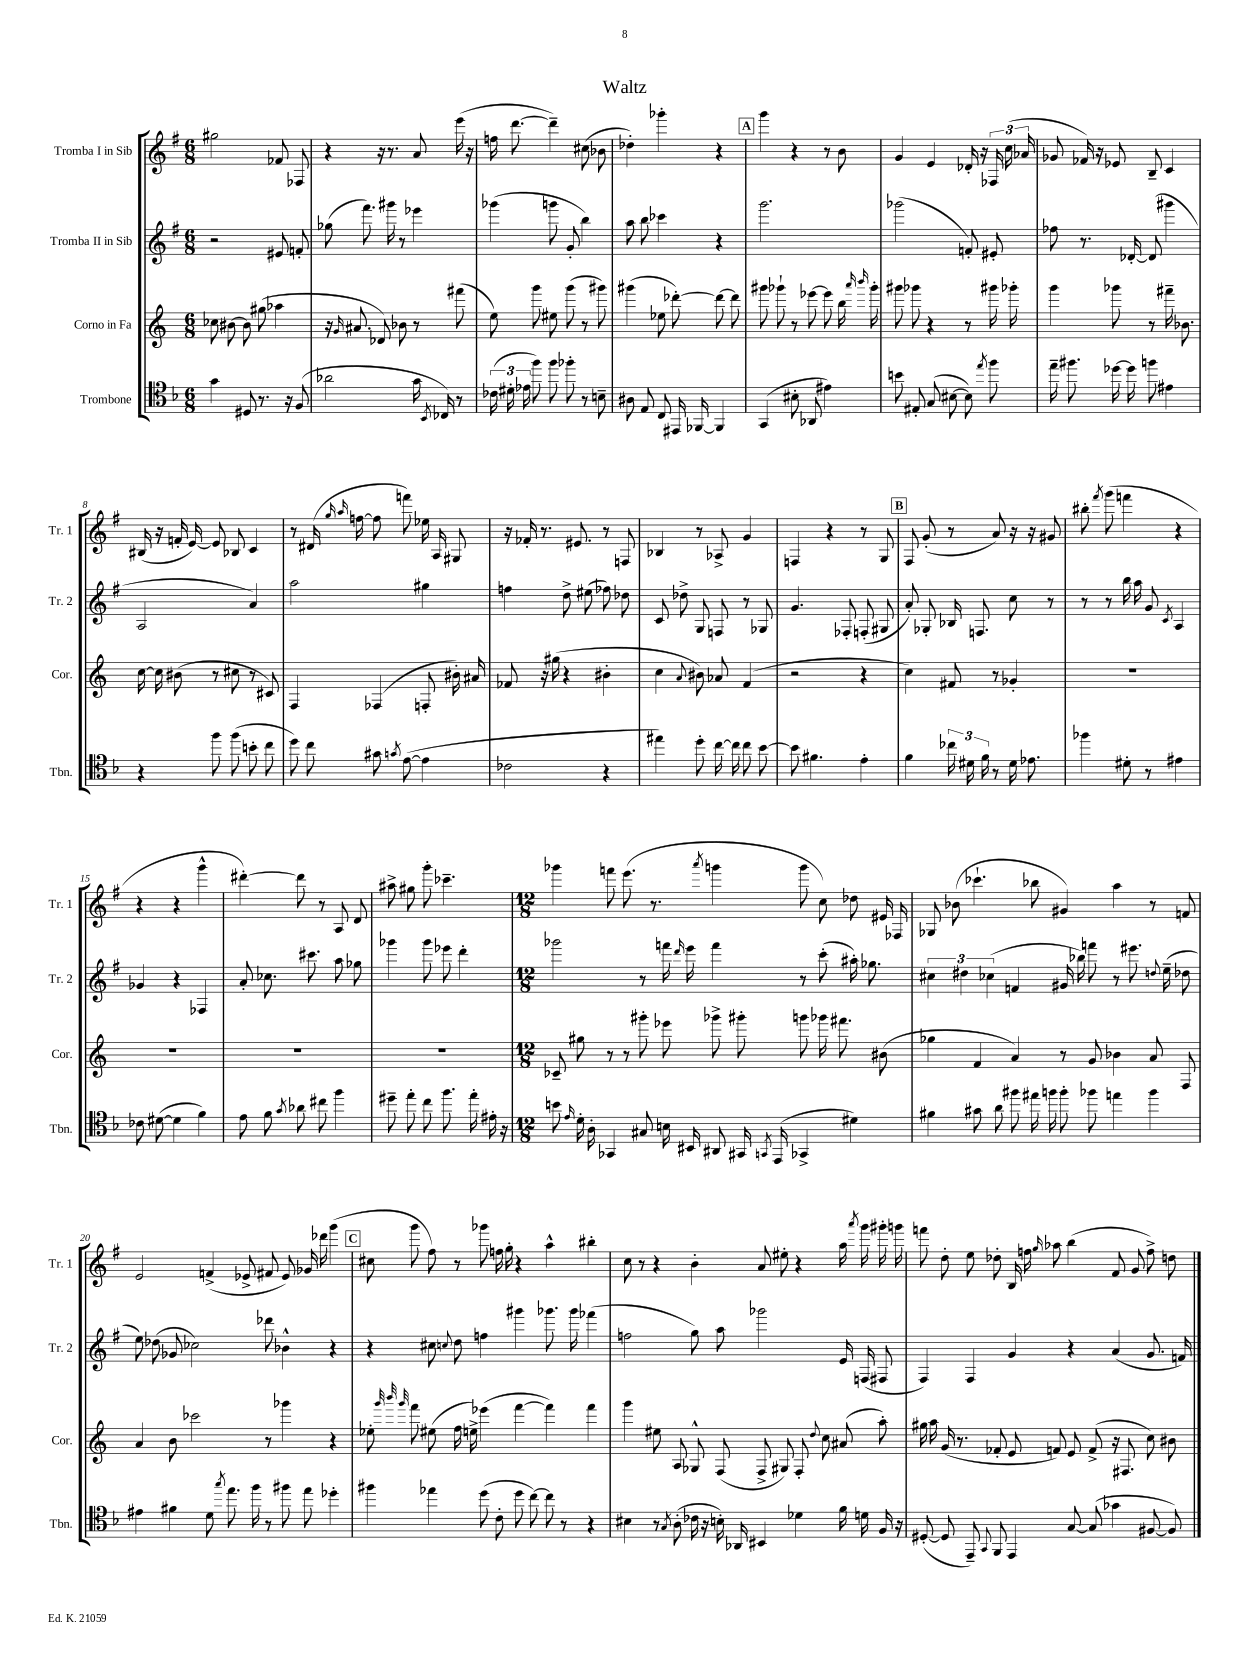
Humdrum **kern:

**kern	**kern	**kern	**kern
*staff4	*staff3	*staff2	*staff1
*clefC4	*clefG2	*clefG2	*clefG2
*k[b-]	*k[]	*k[f#]	*k[f#]
*M6/8	*M6/8	*M6/8	*M6/8
4g	8cc-	2r	2gg#
.	[8b#	.	.
8D#	8b#]	.	.
8.r	(8gg#	.	.
.	4aa-	8e#	8f-
16r	.	.	.
(8F	.	8f'	8F-
=	=	=	=
2a-	16r	(8gg-	4r
.	16qqg	.	.
.	8.a#	.	.
.	.	8.fff#)	.
.	8d-)	.	16r
.	.	16ggg#	8.r
.	8b-	8r	.
16g	8r	4eee-	8a
8qBB-	.	.	.
16C-)	.	.	.
8r	(8fff#	.	(16eee
.	.	.	16r
=	=	=	=
(24c-	8ee)	(4ggg-	16ff
24d#'	.	.	.
.	.	.	[8.ddd
24e-	.	.	.
8ff)	8ggg	.	.
8ff	8ee#	8ggg	4ddd~])
8ff-'	(8ggg	8g'	.
8r	8r	4bb)	(8cc#
8B~	8ggg#)	.	8b-
=	=	=	=
8A#	(4ggg#	8aa	4dd-')
8E	.	8bb	.
8C	8ee-	4ccc-	4ggg-'
16EE#	[8ddd-')	.	.
[16FF-	.	.	.
4FF-]	8ddd-_	4r	4r
.	8ddd-]	.	.
=	=	=	=
(4GG	8ggg#	2.ggg	4ggg
.	8ggg-`	.	.
8B#'	8r	.	4r
8AA-	[8eee-	.	.
4e#)	8eee-]	.	8r
.	16bb	.	8b
.	16qqaaa	.	.
.	16qqbbb	.	.
.	16ggg-'	.	.
=	=	=	=
8b	8ggg#	(2ggg-	4g
8E#'	8ggg-	.	.
(8G	4r	.	4e
[8B#	.	.	.
8B#])	8r	8f')	16d-'
.	.	.	16r
8qee	.	.	.
8ff	16ggg#	8e#'	24F-
.	.	.	(24cc
.	16ggg-'	.	.
.	.	.	24a-
=	=	=	=
16ee~	4ggg	8ff-	8g-
8.ff#	.	.	.
.	.	8.r	16f-)
.	.	.	16r
[16dd-	8ggg-	.	8e-
16dd-]	.	[16d-'	.
8ff	8r	(8d-]	8B~
4e#	16fff#~	4ggg#	4c
.	8.b-	.	.
=	=	=	=
4r	[16cc	2A	(16B#
.	16cc]	.	16r
.	(8b#	.	16f'
.	.	.	[16e)
8ff	8r	.	8e]
(8ff	8cc#	.	8B-
8b'	8r	4a)	4c
8cc	8c#)	.	.
=	=	=	=
8dd)	4F	2aa	8r
8cc	.	.	(16d#
.	.	.	16qqgg
.	.	.	16qqaa
.	.	.	[16ff
8g#	(4F-	.	8ff]
8qg	.	.	.
([8e	.	.	8fff)
4e]	8F'	4gg#	16ee-
.	.	.	16A
.	16b#')	.	8G#
.	16a#	.	.
=	=	=	=
2c-	8f-	4ff	16r
.	.	.	16f-'
.	16r	.	8.r
.	(16gg#	.	.
.	4r	8dd^	.
.	.	.	8.e#
.	.	(8ee#	.
4r	4b#'	8ff-)	8r
.	.	8dd-	8F
=	=	=	=
4ee#)	4cc	8c	4B-
.	.	8dd-^	.
.	8qqa	.	.
8dd'	8b#)	8G	8r
[16cc	8a-	8F	8A-^
16cc]	.	.	.
8cc	(4f	8r	4g
[8b-	.	8G-	.
=	=	=	=
8b-]	2r	4.g	4F
4.f#	.	.	.
.	.	.	4r
.	.	8F-'	.
4e'	4r	(8F'	8r
.	.	8G#	8G
=	=	=	=
4f	4cc)	8a')	8F#
.	.	8G-'	(8g'
24cc-	8f#	16B-	8r
24d#	.	.	.
.	.	8.F	.
24f	.	.	.
8r	8r	.	8a)
16d#	4g-'	8cc	16r
8.e-	.	.	16r
.	.	8r	8g#
=	=	=	=
4ff-	2.r	8r	8bb#'
.	.	.	8qfff#
.	.	8r	(8ggg
8d#'	.	16bb	4fff
.	.	16aa	.
8r	.	8g	.
.	.	8qc	.
4e#	.	4A	4r
=	=	=	=
8c-	2.r	4g-	4r
([8d#	.	.	.
4d#]	.	4r	4r
4f)	.	4F-	4ggg^^
=	=	=	=
8e	2.r	8a'	[4ddd#')
8f	.	8.cc-	.
8qg	.	.	.
8a-	.	.	8ddd#]
.	.	8.ccc#	.
8cc#	.	.	8r
4ff	.	8aa	8A
.	.	8gg-	8d
=	=	=	=
8dd#~	2.r	4ggg-	8aa#^
8ee'	.	.	8gg#
8cc	.	8ggg-	8ggg'
8.ff	.	8eee-	4.ccc-~
.	.	4ddd'	.
16ee'	.	.	.
16e#'	.	.	.
16r	.	.	.
=	=	=	=
*M12/8	*M12/8	*M12/8	*M12/8
8b	8c-~	2ggg-	4ggg-
16qqe	.	.	.
16d'	8gg#	.	.
16A'	.	.	.
4GG-	8r	.	8fff
.	8r	.	(8.eee
8G#	8ggg#'	8r	.
.	.	.	8.r
16B	8eee-	16fff	.
.	.	16qqddd	.
16BB#	.	16eee	.
.	.	.	8qaaa
8AA#	8ggg-^	4fff	4ggg
16GG#	8ggg#'	.	.
8qGG	.	.	.
(16EE	.	.	.
4GG-^	8ggg	8r	8ggg
.	16ggg-	(8ccc'	8cc)
.	8.fff#	.	.
4d#)	.	16aa#')	8dd-
.	.	8.gg-	.
.	(8b#	.	16e#
.	.	.	16F-
=	=	=	=
4f#	4gg-	6cc#	8G-
.	.	.	(8b-
.	.	6dd#	.
8g#	4f	.	4.ccc-`
.	.	(6cc-	.
8a	.	.	.
8ff#	4a)	4f	.
16ee#	.	.	8bb-
16ff	.	.	.
8ff'	8r	16g#	4g#)
.	.	16bb-)	.
8ff-	8g	8fff	.
4ee	4b-	8r	4aa
.	.	8.eee#	.
4ff-	8a	.	8r
.	.	8qqdd	.
.	.	(16ee~	.
.	8F	8dd-	8f
=	=	=	=
4e#	4a	8ee)	2e
.	.	(8dd-	.
4f#	8b	8g-	.
.	2ccc-	2cc-)	.
8d	.	.	(4f^
8qgg	.	.	.
8.ee	.	.	.
.	.	.	8e-^
16ff	.	.	.
8r	8r	8ddd-	8f#
8ff#	4ggg-	4b-^^	8e-)
8ee	.	.	16g-
.	.	.	16ddd-
4dd-'	4r	4r	(4ggg
=	=	=	=
4ff#	8ee-'	4r	8cc#
.	32qqggg	.	.
.	32qqbbb	.	.
.	32qqggg	.	.
.	8fff	.	8ggg
4ee-	(8ee#	8cc#	8ff#)
.	.	8qqcc	.
.	16ff	8dd	8r
.	16ee^)	.	.
(8dd	(4eee-	4ff	8ggg-
8c'	.	.	16ff
.	.	.	16gg'
8dd	[4fff	4ggg#	4r
[8cc)	.	.	.
8cc]	4fff])	8.ggg-	4aa^^
8r	.	.	.
.	.	16ggg-	.
4r	4fff	(4fff-	4bb#'
=	=	=	=
4B#	4ggg	2ff	8cc
.	.	.	8r
8r	8ee#	.	4r
8qG	.	.	.
(8A'	8A	.	.
16c-	8G-^^	8gg)	4b'
16r	.	.	.
16B')	(8F	8aa	.
16AA-	.	.	.
4BB#	8F^	2ggg-	8a
.	8G#)	.	8ee#'
4d-	8F'	.	4r
.	8qqdd	.	.
.	8cc	.	.
16f	(8a#	16e	16aa
.	.	.	8qaaa
16d	.	(16F	16ggg
16F	8aa')	8F#	16ggg#'
16r	.	.	16ggg
=	=	=	=
([8D#'	16gg#	4F#)	8fff
.	16aa	.	.
8D#]	(16g	.	8dd'
.	8.r	.	.
8EE~)	.	4F#	8ee
8qqGG	.	.	.
8FF	8f-'	.	8dd-'
4EE	8e	4g	16B
.	.	.	16ff
.	.	.	16qqgg
.	8f)	.	8aa-
[8G	8e	4r	(4bb
(8G]	(8f^	.	.
4g-	16r	(4a	8f#
.	8.F#	.	.
.	.	.	8g
[8F#	8cc)	8.g	8ff^)
8F#])	8b#	.	8dd
.	.	16f)	.
==	==	==	==
*-	*-	*-	*-
